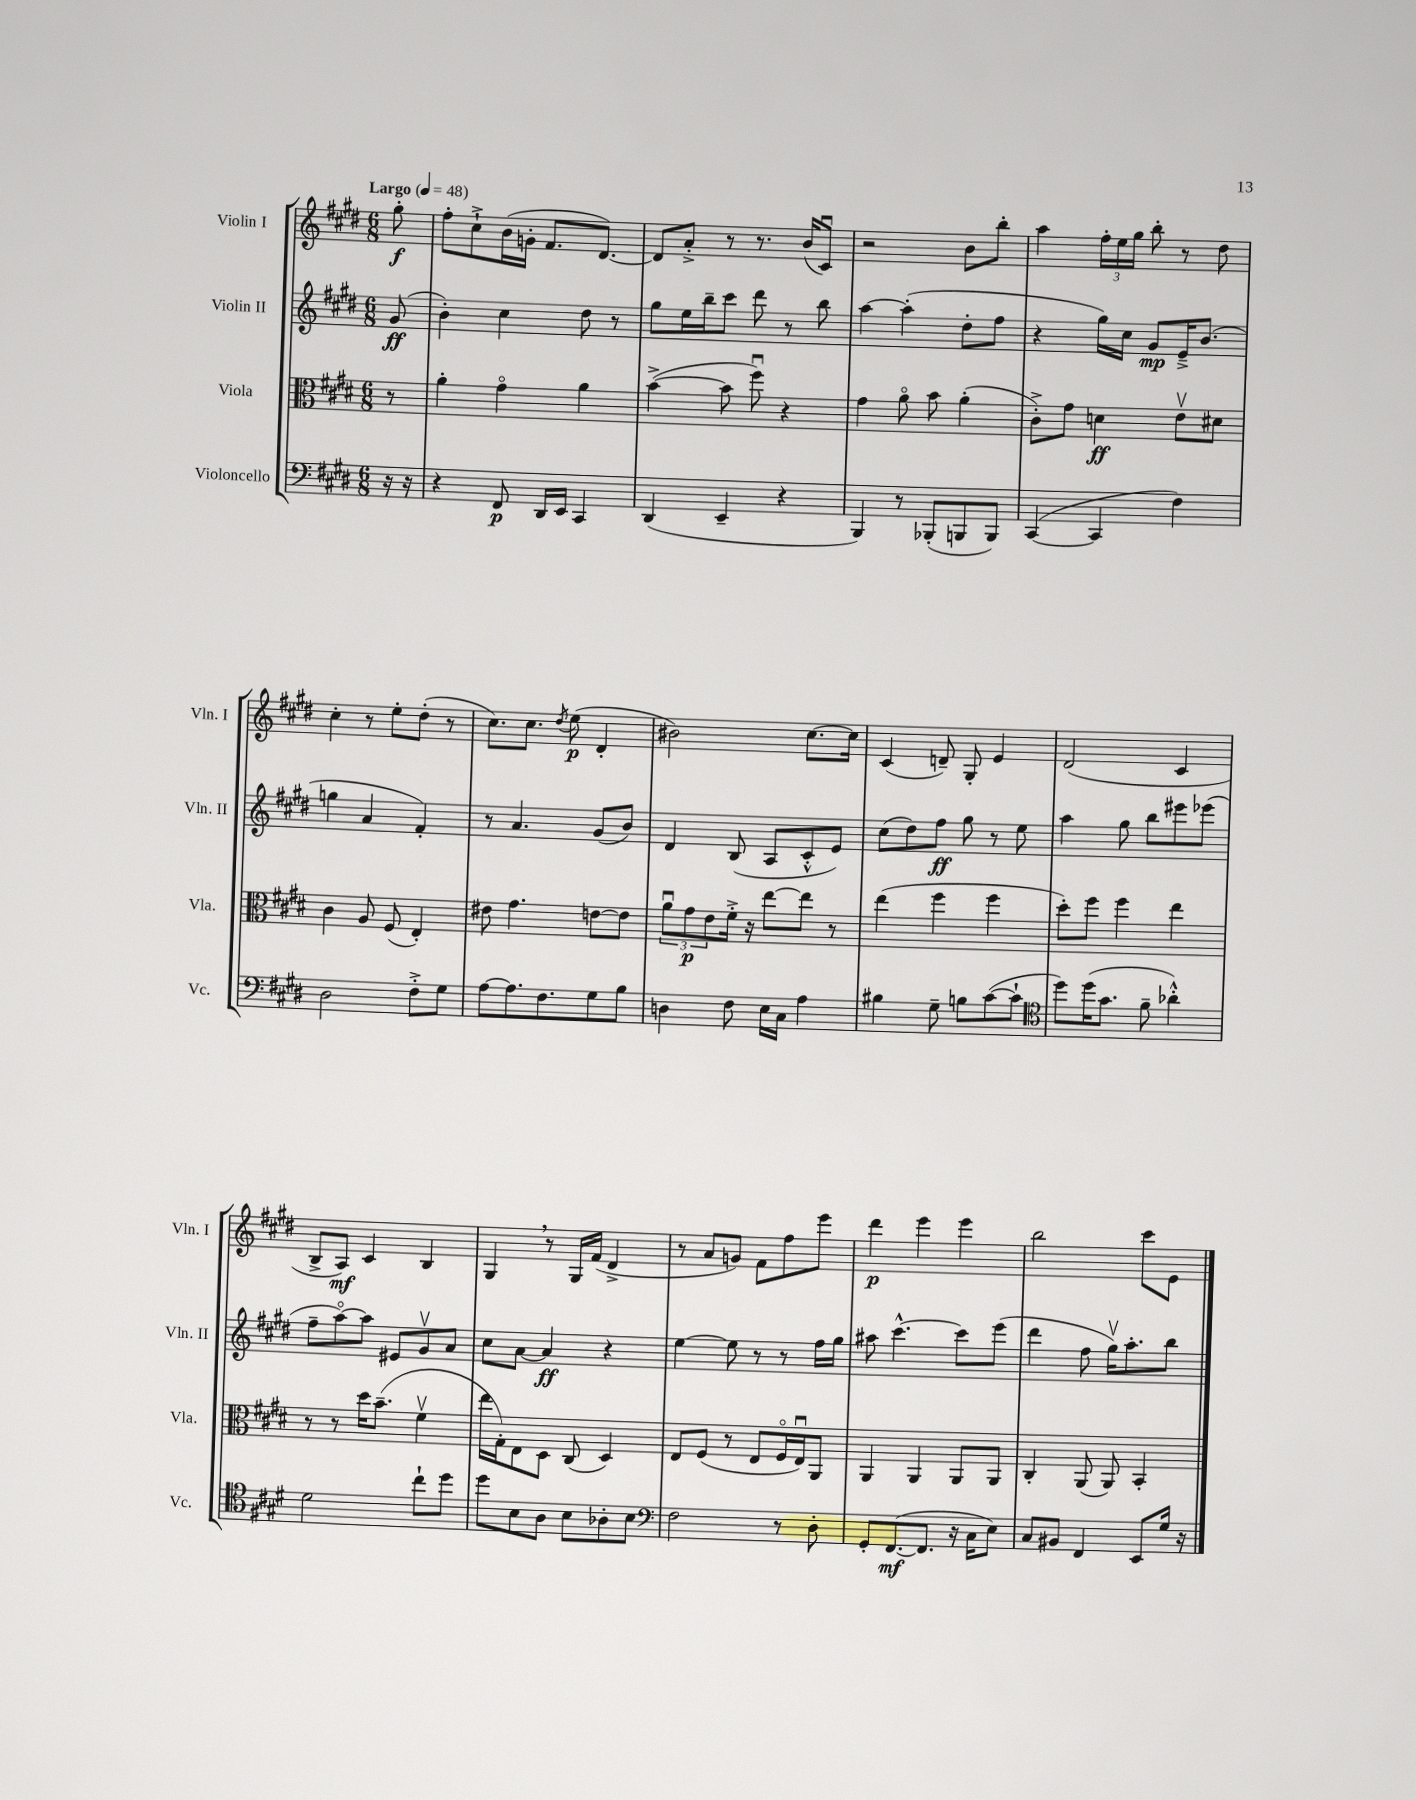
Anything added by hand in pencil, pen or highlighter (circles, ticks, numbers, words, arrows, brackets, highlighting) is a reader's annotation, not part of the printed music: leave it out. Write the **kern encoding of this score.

**kern	**kern	**kern	**kern
*staff4	*staff3	*staff2	*staff1
*clefF4	*clefC3	*clefG2	*clefG2
*k[f#c#g#d#]	*k[f#c#g#d#]	*k[f#c#g#d#]	*k[f#c#g#d#]
*M6/8	*M6/8	*M6/8	*M6/8
*MM48	*MM48	*MM48	*MM48
16r	8r	(8g#/	8gg#'\
16r	.	.	.
=	=	=	=
4r	4a'\	4b'\)	8ff#'\L
.	.	.	8cc#`^\
8FF#/	4g#o\	4cc#\	(16b\L
.	.	.	16g'\JJ
16DD#/LL	.	.	8.f#/L
16EE/JJ	.	.	.
4CC#/	4a\	8dd#\	.
.	.	.	[8.d#/J)
.	.	8r	.
=	=	=	=
(4DD#/	([4b^\	8gg#\L	8d#/]L
.	.	16ee\L	8a'^/J
.	.	16bb~\J	.
4EE~/	8b\]	8ccc#\J	8r
.	8ff#u\)	8ddd#\	8.r
4r	4r	8r	.
.	.	.	(16b/LK
.	.	8bb\	8c#u/J)
=	=	=	=
4BBB/)	4g#\	[4aa\	2r
8r	8ao\	(4aa'\]	.
(8BBB-'/L	8b\	.	.
8BBB/	(4a'\	8dd#'\L	8b\L
8BBB/J)	.	8ff#\J	8bb'\J
=	=	=	=
([4CC#/	8c#'^\L)	4r	4aa\
.	8g#\J	.	.
4CC#/]	4d\	16gg#\LL)	24ff#'\LL
.	.	.	24ee\
.	.	16cc#\JJ	.
.	.	.	24gg#\JJ
.	.	8g#/L	8bb'\
4F#\)	8ev\L	16e~^/K	8r
.	.	(8.b/J	.
.	8d#\J	.	8dd#\
=	=	=	=
2D#\	4c#\	4gg\	4cc#'\
.	8A/	4a/	8r
.	(8F#/	.	8ee'\L
8F#'^\L	4E'/)	4f#'/)	(8dd#'\J
8G#\J	.	.	8r
=	=	=	=
[8A\L	8e#\	8r	8.cc#\L)
8.A\]	4.g#\	4.a/	.
.	.	.	8.cc#\J
8.F#\	.	.	.
.	.	.	8qdd#/
.	.	.	(8ee\
8G#\	[8e\L	(8g#/L	4d#'/
8B\J	8e\]J	8b/J)	.
=	=	=	=
4D\	12au\L	4d#/	2b#\)
.	12g#\	.	.
.	12e\	.	.
8F#\	16f#'^\Jk	(8B/	.
.	16r	.	.
16E\LL	[8ee\L	8A/L	.
16C#\JJ	.	.	.
4A\	8ee\]J	8c#'^^/	[8.cc#\L
.	8r	8e/J)	.
.	.	.	16cc#\]Jk
=	=	=	=
4B#\	(4ee\	(8cc#\L	(4c#/
.	.	8dd#\)	.
8G#~\	4ff#\	8ff#\J	8d~/)
8B\L	.	8gg#\	8G#'/
([8c#\	4ff#\	8r	4e/
8c#`\]J	.	8ee\	.
=	=	=	=
*clefC4	*	*	*
8dd#\L)	8dd#'\L)	4aa\	(2d#/
(16dd#\K	8ff#\J	.	.
8.g#\J	.	.	.
.	4ff#\	8gg#\	.
8f#~\	.	8bb\L	.
4a-'^^\)	4ee\	8eee#\	4c#/
.	.	(8eee-\J	.
=	=	=	=
2d#\	8r	8ff#~\L	8B^/L
.	8r	[8aao\)	8A/J)
.	16dd#\LK	8aa\]J	4c#/
.	(8.b~\J	.	.
.	.	8e#/L	.
8cc#`\L	4f#v\	8g#v/	4B/
8dd#\J	.	8a/J	.
=	=	=	=
8dd#\L	16ee\LL	8cc#\L	4G#/
.	16G#'\J)	.	.
8B\	8E\	[8a\J	.
8A\J	8D#\J	4a/]	8r
8B\L	(8C#/	.	16G#/LL
.	.	.	(16f#/JJ
8A-'\	4D#/)	4r	4d#^/
8B\J	.	.	.
=	=	=	=
*clefF4	*	*	*
2F#\	8E/L	[4ee\	8r
.	(8F#/J	.	8a/L
.	8r	8ee\]	8g/J)
.	8E/L	8r	8f#\L
8r	16F#o/L	8r	8ff#\
.	16Eu/J)	.	.
8D#'\	8AA/J	16ff#\LL	8eee\J
.	.	16gg#\JJ	.
=	=	=	=
8GG#'/L	4AA/	8aa#\	4ddd#\
([8.FF#/	.	[4.ccc#^^\	.
.	4AA/	.	4eee\
8.FF#/]J	.	.	.
16r	8AA/L	8ccc#\]L	4eee\
16C#\LK	.	.	.
8E\J)	8AA/J	(8eee\J	.
=	=	=	=
8C#/L	4C#'/	4ddd#\	2bb\
8BB#/J	.	.	.
4FF#/	(8AA/	8ff#\	.
.	8AA/)	16gg#v\LK)	.
.	.	8.aa'\	.
8EE/L	4BB'/	.	8ccc#\L
16G#/Jk	.	8bb\J	8e\J
16r	.	.	.
==	==	==	==
*-	*-	*-	*-
